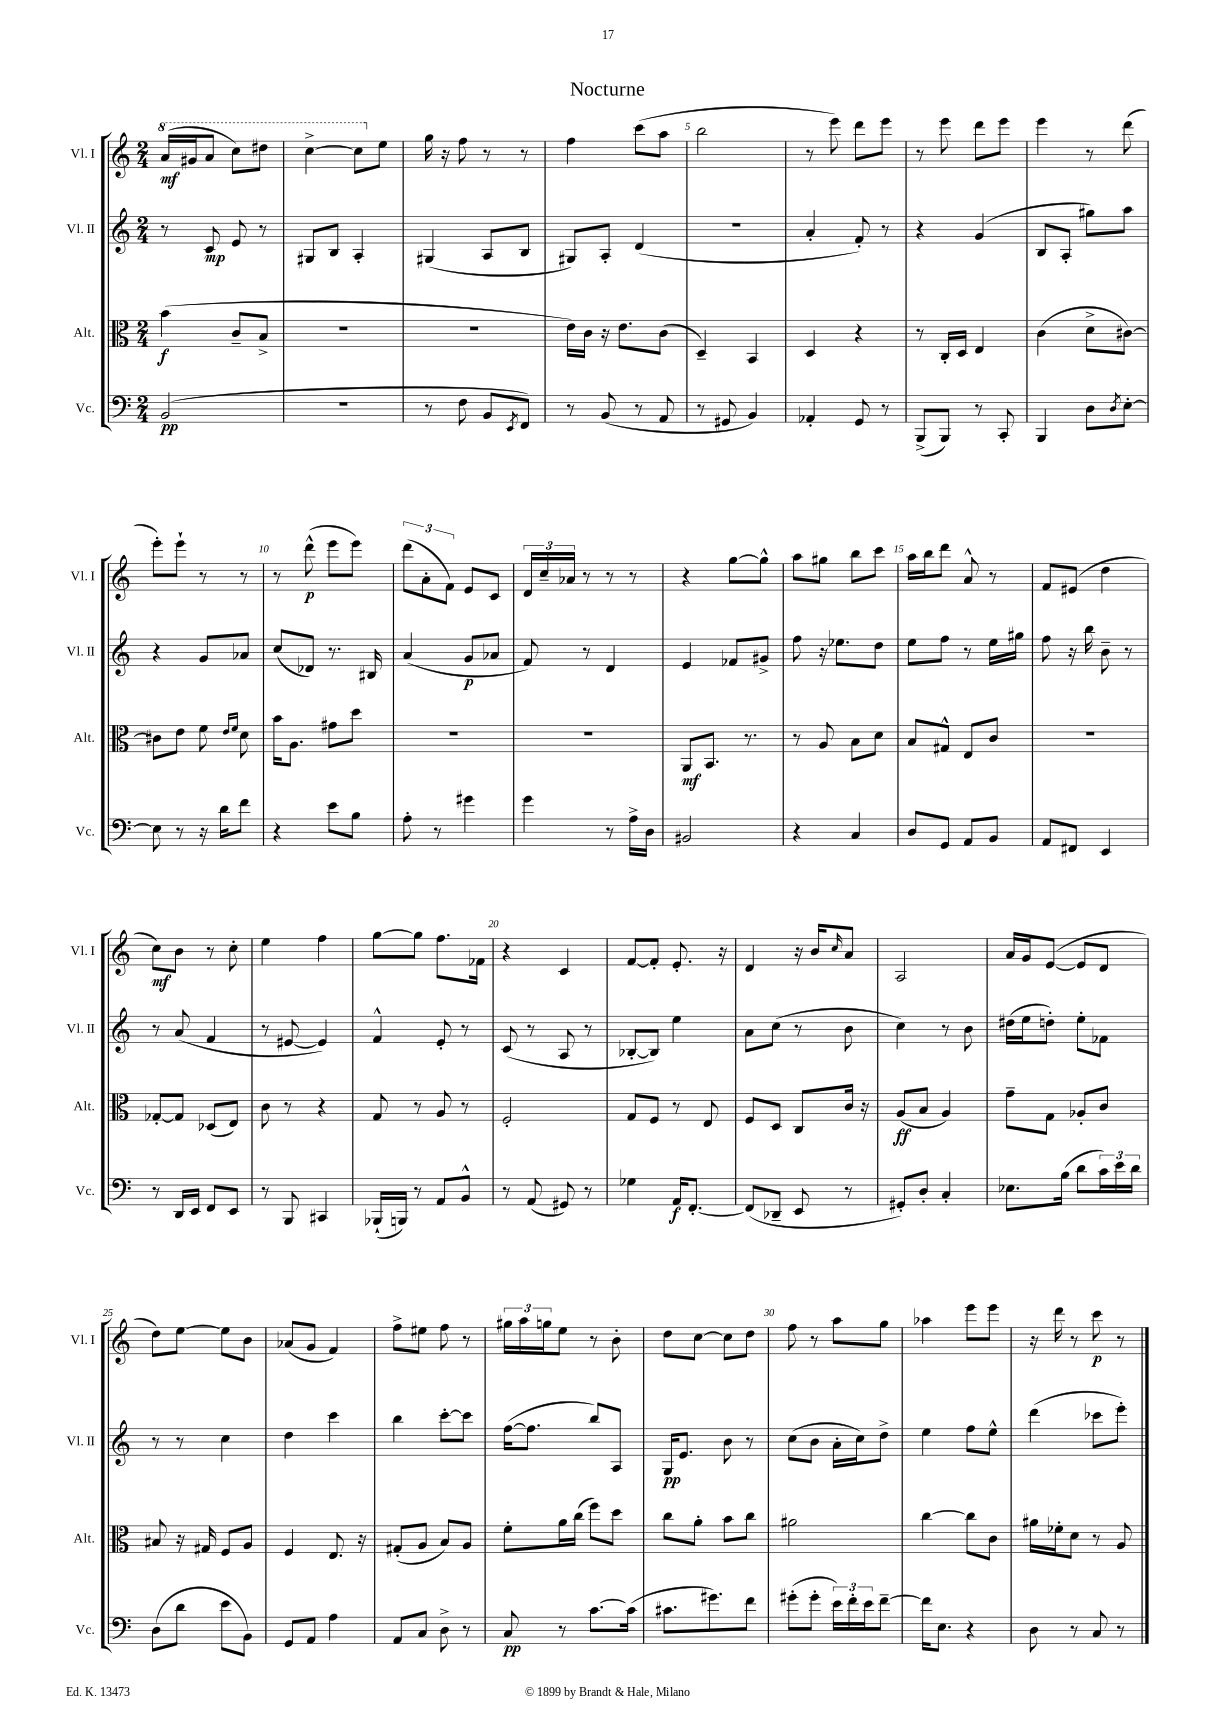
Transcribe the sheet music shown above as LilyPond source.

\header { title = "Nocturne" }
<<
\new StaffGroup <<
\new Staff = "s0" \with { instrumentName = "Vl. I" shortInstrumentName = "Vl. I" } {
    \clef treble \key c \major \numericTimeSignature \time 2/4
    \ottava #1 a''16\mf( gis''16 a''8 c'''8) dis'''8 |
    c'''4~-> c'''8 \ottava #0 e''8 |
    g''16 r16 f''8 r8 r8 |
    f''4 c'''8( a''8 |
    b''2 |
    r8 e'''8) d'''8 e'''8 |
    r8 e'''8 d'''8 e'''8 |
    e'''4 r8 d'''8( |
    e'''8-.) e'''8-! r8 r8 |
    r8 d'''8-^\p( e'''8 e'''8) |
    \tuplet 3/2 { d'''8( a'8-. f'8) } e'8 c'8 |
    \tuplet 3/2 { d'16 c''16-- aes'16 } r8 r8 r8 |
    r4 g''8~ g''8-^ |
    a''8 gis''8 b''8 c'''8 |
    a''16 b''16 d'''8 a'8-^ r8 |
    f'8 eis'8( d''4 |
    c''8\mf) b'8 r8 c''8-. |
    e''4 f''4 |
    g''8~ g''8 f''8. fes'16 |
    r4 c'4 |
    f'8~ f'8-. e'8.-. r16 |
    d'4 r16 b'16 \grace { c''16 } a'8 |
    a2 |
    a'16 g'16 e'8~( e'8 d'8 |
    d''8) e''8~ e''8 b'8 |
    aes'8( g'8 f'4) |
    f''8-> eis''8 f''8 r8 |
    \tuplet 3/2 { gis''16 a''16 g''16 } e''8 r8 b'8-. |
    d''8 c''8~ c''8 d''8 |
    f''8 r8 a''8 g''8 |
    aes''4 e'''8 e'''8 |
    r16 d'''16 r8 c'''8\p r8 \bar "|." |
}
\new Staff = "s1" \with { instrumentName = "Vl. II" shortInstrumentName = "Vl. II" } {
    \clef treble \key c \major \numericTimeSignature \time 2/4
    r8 c'8\mp e'8 r8 |
    gis8 b8 a4-. |
    gis4( a8 b8 |
    gis8) a8-. d'4( |
    R2 |
    a'4-. f'8-.) r8 |
    r4 g'4( |
    b8 a8-. gis''8) a''8 |
    r4 g'8 aes'8 |
    c''8( des'8) r8. bis16 |
    a'4( g'8\p aes'8 |
    f'8) r8 d'4 |
    e'4 fes'8 gis'8-> |
    f''8 r16 ees''8. d''8 |
    e''8 f''8 r8 e''16 gis''16 |
    f''8 r16 b''16 b'8-- r8 |
    r8 a'8( f'4 |
    r8 eis'8~ eis'4) |
    f'4-^ e'8-. r8 |
    c'8( r8 a8 r8 |
    bes8~-. bes8) e''4 |
    a'8 c''8( r8 b'8 |
    c''4) r8 b'8 |
    dis''16( e''16 d''8-.) e''8-. fes'8 |
    r8 r8 c''4 |
    d''4 c'''4 |
    b''4 c'''8~-. c'''8 |
    f''16~( f''8. b''8) a8 |
    g16\pp e'8. b'8 r8 |
    c''8( b'8 a'16-. c''16) d''8-> |
    e''4 f''8 e''8-^ |
    d'''4( ces'''8 e'''8-.) \bar "|." |
}
\new Staff = "s2" \with { instrumentName = "Alt." shortInstrumentName = "Alt." } {
    \clef alto \key c \major \numericTimeSignature \time 2/4
    b'4\f( c'8-- b8-> |
    r2 |
    r2 |
    e'16) c'16 r16 e'8. c'8( |
    d4--) b,4 |
    d4 r4 |
    r8 c16-. d16 e4 |
    c'4( d'8-> cis'8~) |
    cis'8 e'8 f'8 \grace { e'16 f'16 } d'8 |
    b'16 a8. gis'8 d''8 |
    R2 |
    R2 |
    a,8\mf b,8. r8. |
    r8 a8 b8 d'8 |
    b8 gis8-^ e8 c'8 |
    R2 |
    ges8~-. ges8 des8( e8) |
    c'8 r8 r4 |
    g8 r8 a8 r8 |
    f2-. |
    g8 f8 r8 e8 |
    f8 d8 c8 c'16 r16 |
    a8\ff( b8 a4) |
    g'8-- g8 aes8-. c'8 |
    bis8 r16 gis16 f8 a8 |
    f4 e8. r16 |
    gis8-.( a8 b8) a8 |
    f'8-. a'16 c''16( f''8) d''8 |
    c''8 a'8-. b'8 c''8 |
    ais'2 |
    c''4~ c''8 c'8 |
    ais'16 fes'16-. d'8 r8 a8 \bar "|." |
}
\new Staff = "s3" \with { instrumentName = "Vc." shortInstrumentName = "Vc." } {
    \clef bass \key c \major \numericTimeSignature \time 2/4
    b,2\pp( |
    R2 |
    r8 f8 b,8 \acciaccatura { e,8 } f,8) |
    r8 b,8( r8 a,8 |
    r8 gis,8 b,4) |
    aes,4-. g,8 r8 |
    b,,8->( b,,8) r8 c,8-. |
    b,,4 d8 \acciaccatura { d8 } e8~-. |
    e8 r8 r16 d'16 f'8 |
    r4 e'8 b8 |
    a8-. r8 gis'4 |
    g'4 r8 a16-> d16 |
    bis,2 |
    r4 c4 |
    d8 g,8 a,8 b,8 |
    a,8 fis,8 e,4 |
    r8 d,16 e,16 f,8 e,8 |
    r8 b,,8 cis,4 |
    bes,,16-!( b,,16) r8 a,8 b,8-^ |
    r8 a,8( gis,8) r8 |
    ges4 a,16\f f,8.~-. |
    f,8( des,8-- e,8 r8 |
    gis,8-.) d8-. c4-. |
    ees8. b16( d'8 \tuplet 3/2 { c'16) e'16 d'16 } |
    d8( d'8 e'8 b,8) |
    g,8 a,8 a4 |
    a,8 c8 d8-> r8 |
    c8\pp r8 c'8.~ c'16( |
    cis'8. gis'8.) f'8 |
    gis'8-.( gis'8-. \tuplet 3/2 { e'16) f'16-. e'16 } f'8~-- |
    f'16 e8. r4 |
    d8 r8 c8 r8 \bar "|." |
}
>>
>>
\layout { \context { \Score \override BarNumber.break-visibility = ##(#f #t #t) barNumberVisibility = #(every-nth-bar-number-visible 5) } }
